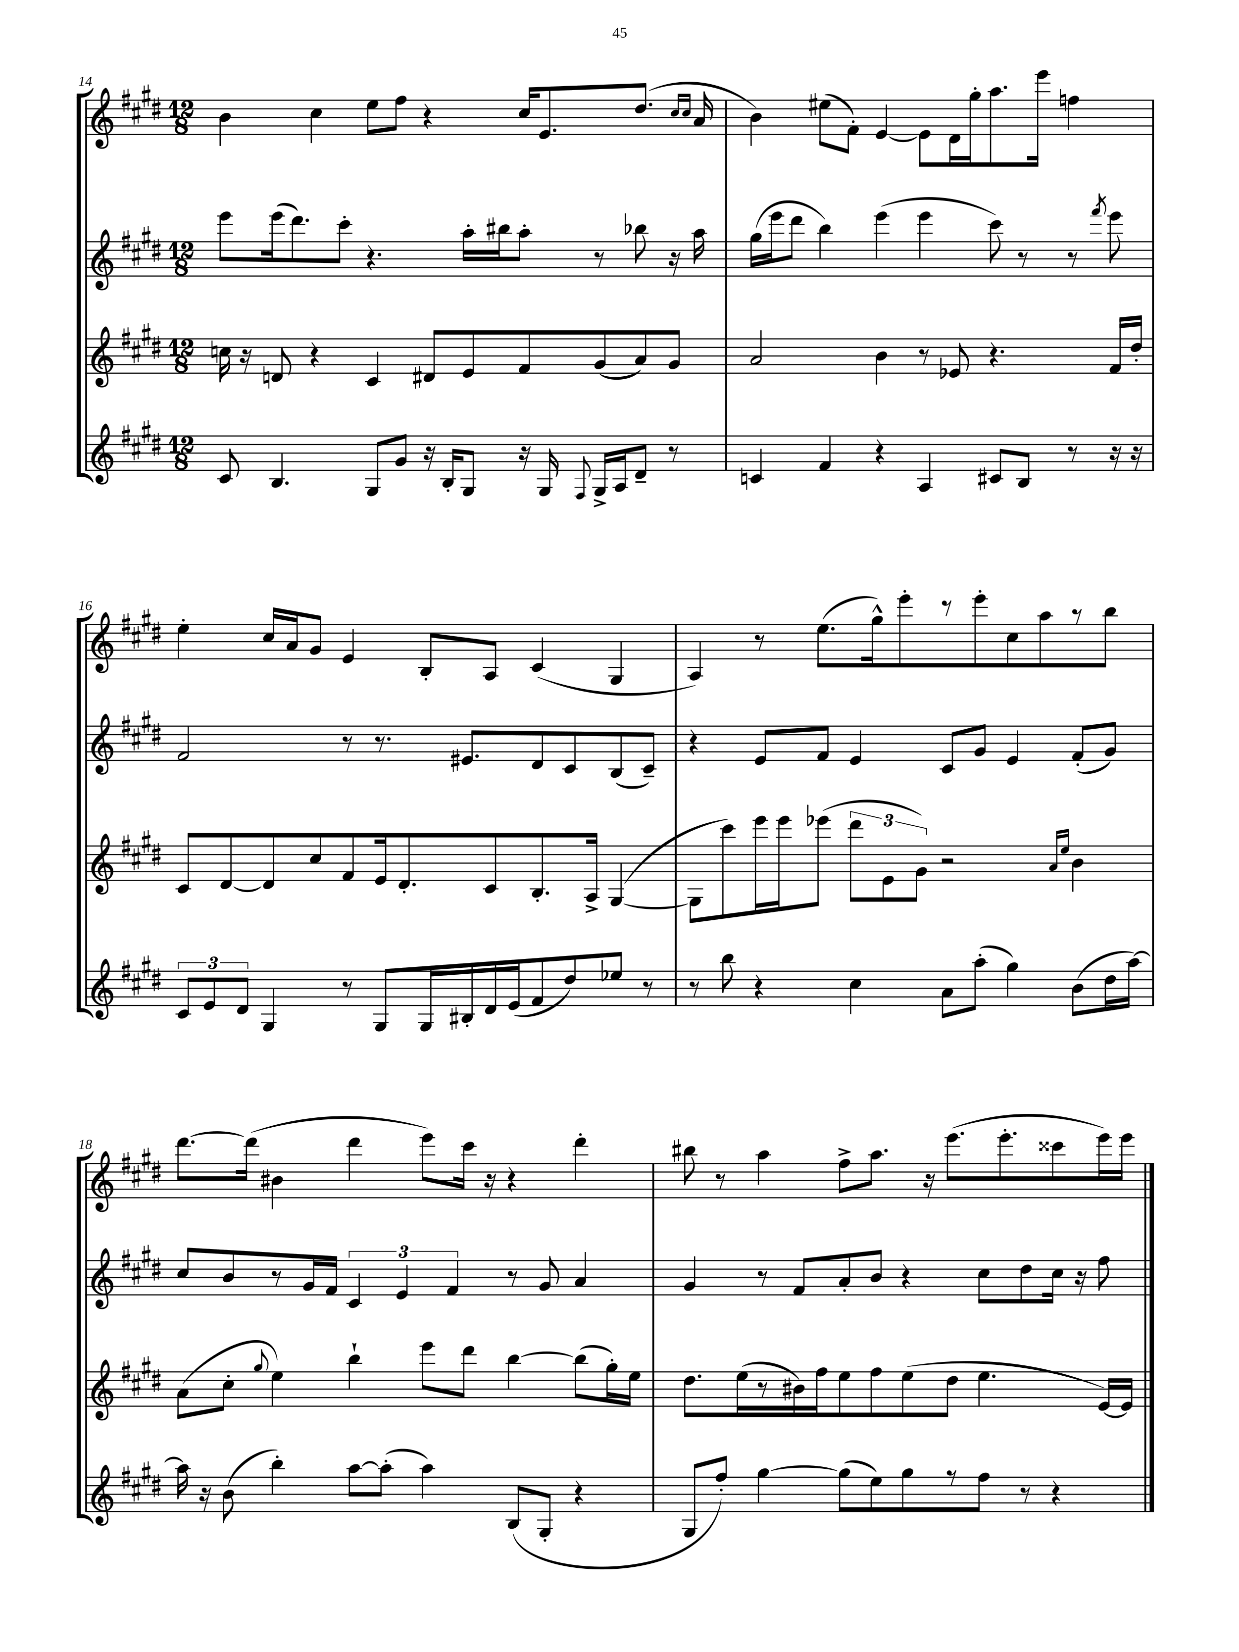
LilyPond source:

<<
\new StaffGroup <<
\new Staff = "s0" {
    \clef treble \key e \major \numericTimeSignature \time 12/8
    \autoBeamOff b'4 cis''4 e''8[ fis''8] r4 cis''16[ e'8. dis''8.]( \grace { cis''16[ cis''16] } a'16 |
    b'4) eis''8[( fis'8]-.) e'4~ e'8[ dis'16 gis''16-. a''8. e'''16] f''4 |
    e''4-. cis''16[ a'16 gis'8] e'4 b8[-. a8] cis'4( gis4 |
    a4) r8 e''8.[( gis''16-^) e'''8-. r8 e'''8-. cis''8 a''8 r8 b''8] |
    dis'''8.[~ dis'''16]( bis'4 dis'''4 e'''8[) cis'''16] r16 r4 dis'''4-. |
    bis''8 r8 a''4 fis''8[-> a''8.] r16 e'''8.[( e'''8.-. cisis'''8 e'''16) e'''16] \bar "|." |
}
\new Staff = "s1" {
    \clef treble \key e \major \numericTimeSignature \time 12/8
    \autoBeamOff e'''8[ e'''16( dis'''8.) cis'''8]-. r4. a''16[-. bis''16 a''8]-. r8 bes''8 r16 a''16 |
    gis''16[( e'''16 dis'''8] b''4) e'''4( e'''4 cis'''8) r8 r8 \acciaccatura { fis'''8 } e'''8 |
    fis'2 r8 r8. eis'8.[ dis'8 cis'8 b8( cis'8]--) |
    r4 e'8[ fis'8] e'4 cis'8[ gis'8] e'4 fis'8[-.( gis'8]) |
    cis''8[ b'8 r8 gis'16 fis'16] \tuplet 3/2 { cis'4 e'4 fis'4 } r8 gis'8 a'4 |
    gis'4 r8 fis'8[ a'8-. b'8] r4 cis''8[ dis''8 cis''16] r16 fis''8 \bar "|." |
}
\new Staff = "s2" {
    \clef treble \key e \major \numericTimeSignature \time 12/8
    \autoBeamOff c''16 r16 d'8 r4 cis'4 dis'8[ e'8 fis'8 gis'8( a'8) gis'8] |
    a'2 b'4 r8 ees'8 r4. fis'16[ dis''16]-. |
    cis'8[ dis'8~ dis'8 cis''8 fis'8 e'16 dis'8.-. cis'8 b8.-. a16]-> gis4~( |
    gis8[ cis'''8) e'''16 e'''16 ees'''8]( \tuplet 3/2 { dis'''8[ e'8 gis'8]) } r2 \grace { a'16[ e''16] } b'4 |
    a'8[( cis''8]-. \appoggiatura { gis''8 } e''4) b''4-! e'''8[ dis'''8] b''4~ b''8[( gis''16-.) e''16] |
    dis''8.[ e''16( r8 bis'16) fis''16 e''8 fis''8 e''8( dis''8] e''4. e'16[~) e'16] \bar "|." |
}
\new Staff = "s3" {
    \clef treble \key e \major \numericTimeSignature \time 12/8
    \autoBeamOff cis'8 b4. gis8[ gis'8] r16 b16[-. gis8] r16 gis16 \appoggiatura { fis8 } gis16[-> a16 dis'8]-- r8 |
    c'4 fis'4 r4 a4 cis'8[ b8] r8 r16 r16 |
    \tuplet 3/2 { cis'8[ e'8 dis'8] } gis4 r8 gis8[ gis16 bis16-. dis'16 e'16( fis'8 dis''8) ees''8] r8 |
    r8 b''8 r4 cis''4 a'8[ a''8]-.( gis''4) b'8[( dis''16 a''16]~) |
    a''16 r16 b'8( b''4-.) a''8[~ a''8]-.( a''4) b8[( gis8]-. r4 |
    gis8[ fis''8]-.) gis''4~ gis''8[( e''8) gis''8 r8 fis''8] r8 r4 \bar "|." |
}
>>
>>
\layout { \context { \Score currentBarNumber = #14 } }
